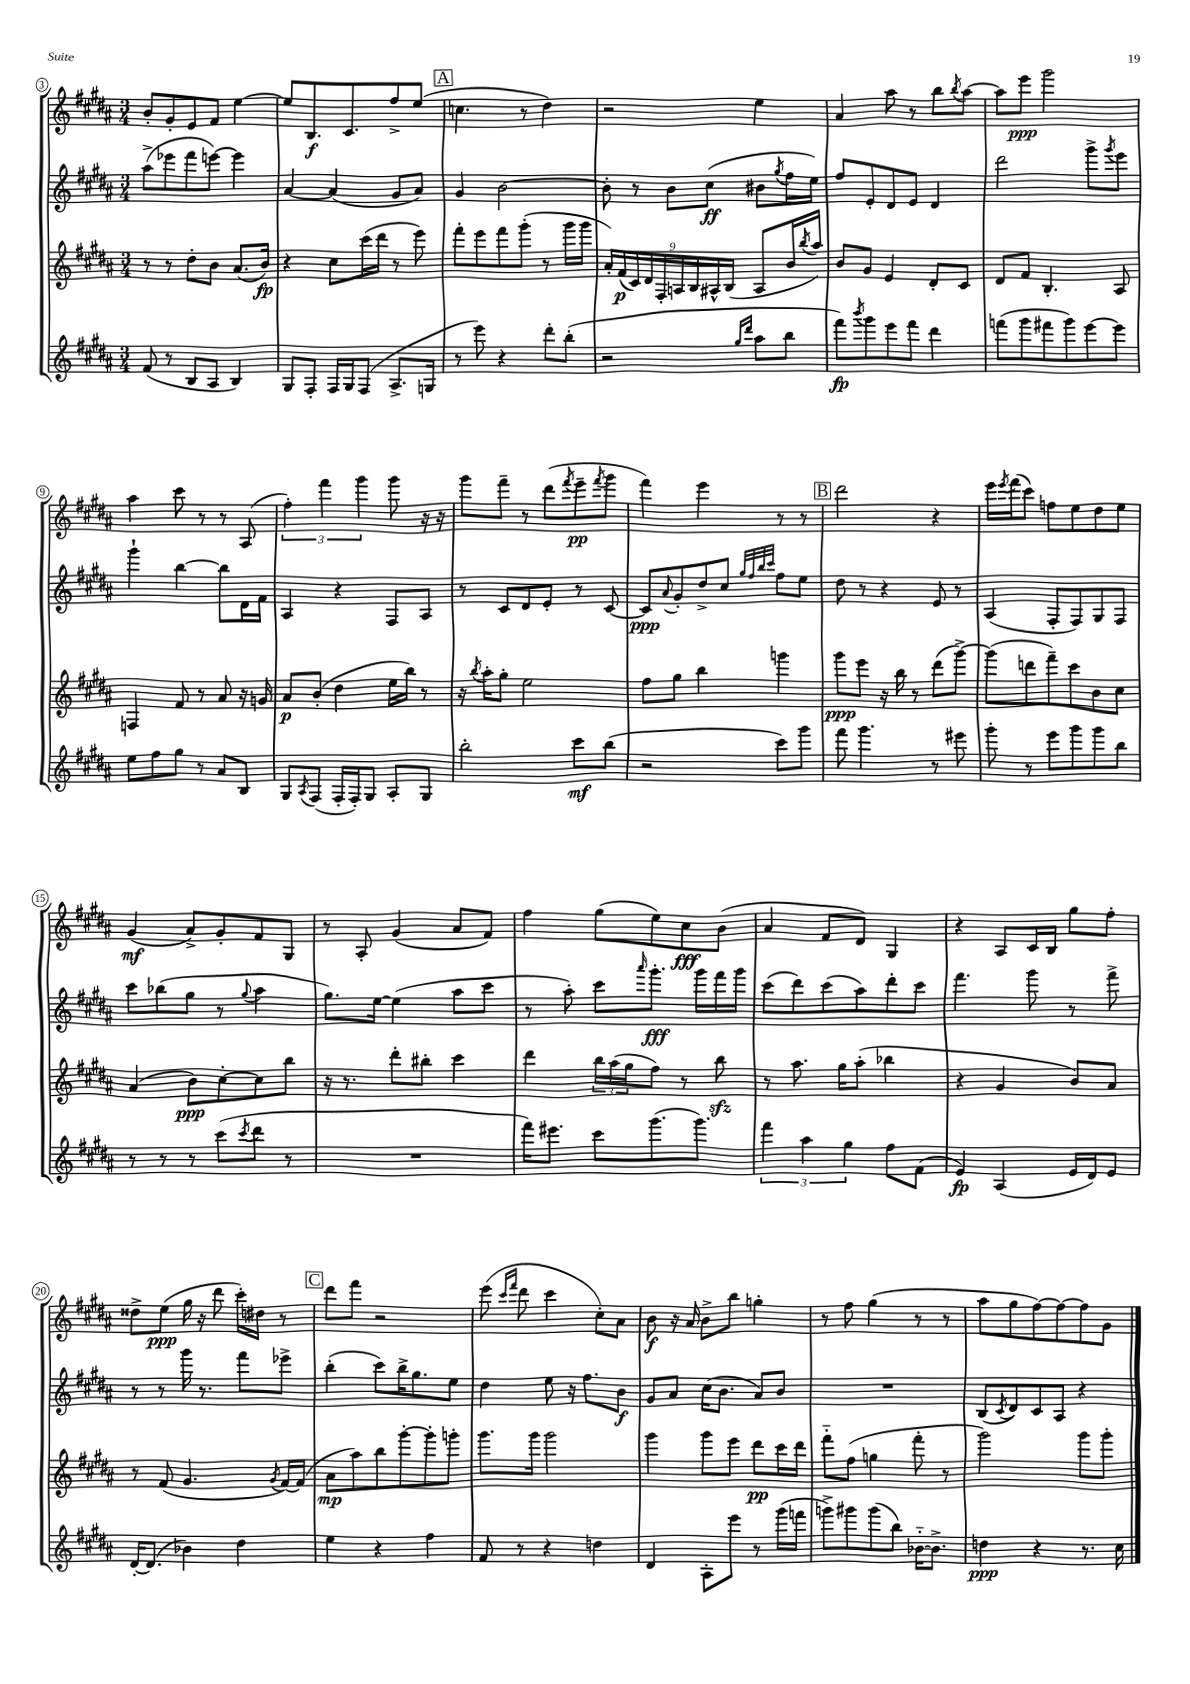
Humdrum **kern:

**kern	**dynam	**kern	**dynam	**kern	**dynam	**kern	**dynam
*part4	*part4	*part3	*part3	*part2	*part2	*part1	*part1
*staff4	*staff4	*staff3	*staff3	*staff2	*staff2	*staff1	*staff1
*clefG2	*	*clefG2	*	*clefG2	*	*clefG2	*
*k[f#c#g#d#a#]	*	*k[f#c#g#d#a#]	*	*k[f#c#g#d#a#]	*	*k[f#c#g#d#a#]	*
*M3/4	*	*M3/4	*	*M3/4	*	*M3/4	*
=3	=3	=3	=3	=3	=3	=3	=3
(8f#/	.	8r	.	(8aa#^\L	.	8b'/L	.
8r	.	8r	.	8eee-X\	.	8g#'/	.
8B/L	.	8dd#'\L	.	8fff#\	.	8e/	.
8A#/J	.	8b\J	.	[8eeen\J)	.	8f#/J	.
4B/)	.	(8.a#/L	.	4eee\]	.	[4ee\	.
.	.	16b/Jk)	fp	.	.	.	.
=4	=4	=4	=4	=4	=4	=4	=4
8G#/L	.	4r	.	[4a#/	.	8ee/L]	.
8F#'/J	.	.	.	.	.	8.B/	f
16F#/LL	.	8cc#\L	.	(4a#/]	.	.	.
16G#/J	.	.	.	.	.	8.c#/	.
(8F#/J	.	(16ccc#\L	.	.	.	.	.
.	.	16ddd#\JJ	.	.	.	.	.
8.A#^/L	.	8r	.	8g#/L	.	8ff#^/	.
.	.	8eee\)	.	8a#/J)	.	(8ee/J	.
16Gn/Jk	.	.	.	.	.	.	.
!!LO:REH:place=s1:t=A
=5	=5	=5	=5	=5	=5	=5	=5
8r	.	8fff#'\L	.	4g#/	.	4.ccn\	.
8eee\)	.	8eee\	.	.	.	.	.
4r	.	8fff#\	.	[2b\	.	.	.
.	.	(8ggg#'\J	.	.	.	8r	.
8ddd#'\L	.	8r	.	.	.	4dd#\)	.
(8bb'\J	.	16ggg#\LL	.	.	.	.	.
.	.	16ggg#\JJ	.	.	.	.	.
=6	=6	=6	=6	=6	=6	=6	=6
2r	.	18a#'/LL)	.	8b'\]	.	2r	.
.	.	(18f#/	p	.	.	.	.
.	.	18c#/)	.	.	.	.	.
.	.	.	.	8r	.	.	.
.	.	18d#/	.	.	.	.	.
.	.	18F#'/	.	.	.	.	.
.	.	.	.	8b\L	.	.	.
.	.	18An/	.	.	.	.	.
.	.	18B/	.	.	.	.	.
.	.	.	.	(8cc#\J	ff	.	.
.	.	18A#X^^/	.	.	.	.	.
.	.	(18B/JJ	.	.	.	.	.
16qqgg#/LL	.	.	.	.	.	.	.
16qqddd#/JJ	.	.	.	.	.	.	.
8aa#\L	.	8A#/L	.	8b#X\L	.	4ee\	.
.	.	.	.	8qgg#/	.	.	.
8bb\J	.	16b/L	.	16ff#\L	.	.	.
.	.	8qbb/	.	.	.	.	.
.	.	16aa#/JJ)	.	16ee\JJ)	.	.	.
=7	=7	=7	=7	=7	=7	=7	=7
8fff#\L)	fp	8b/L	.	8ff#/L	.	4a#/	.
8qbbb/	.	.	.	.	.	.	.
8ggg#\	.	8g#/J	.	8e'/	.	.	.
8eee\	.	4e/	.	8d#/	.	8aa#\	.
8fff#\J	.	.	.	8e/J	.	8r	.
4ddd#\	.	8d#'/L	.	4d#/	.	8bb\L	.
.	.	.	.	.	.	8qbb/	.
.	.	8c#/J	.	.	.	[8aa#\J	.
=8	=8	=8	=8	=8	=8	=8	=8
(8fffn\L	.	8d#/L	.	2ddd#\	.	8aa#\L]	.
8ggg#\	.	8f#/J	.	.	.	8eee\J	ppp
8fff#X\	.	4.B'/	.	.	.	2ggg#\	.
8ggg#\)	.	.	.	.	.	.	.
[8eee\	.	.	.	8ggg#^\L	.	.	.
.	.	.	.	8qggg#/	.	.	.
8eee\J]	.	8A#/	.	8eee\J	.	.	.
!!LO:LB:g=z
=9	=9	=9	=9	=9	=9	=9	=9
8ee\L	.	4Fn/	.	4ggg#`\	.	4aa#\	.
8ff#\	.	.	.	.	.	.	.
8gg#\J	.	8f#/	.	[4bb\	.	8ccc#\	.
8r	.	8r	.	.	.	8r	.
8a#/L	.	8a#/	.	8bb\L]	.	8r	.
8B/J	.	16r	.	16d#\L	.	(8A#/	.
.	.	16gn/	.	16f#\JJ	.	.	.
=10	=10	=10	=10	=10	=10	=10	=10
8G#/L	.	8a#/L	p	4A#/	.	6ff#'\)	.
8qA#/	.	.	.	.	.	.	.
(8F#/J	.	(8b'/J	.	.	.	.	.
.	.	.	.	.	.	6fff#\	.
16F#'/LL	.	4dd#\	.	4r	.	.	.
16F#'/J)	.	.	.	.	.	.	.
.	.	.	.	.	.	6ggg#\	.
8G#/J	.	.	.	.	.	.	.
8A#'/L	.	16ee\LL	.	8F#/L	.	8ggg#\	.
.	.	16bb\JJ)	.	.	.	.	.
8G#/J	.	8r	.	8A#/J	.	16r	.
.	.	.	.	.	.	16r	.
=11	=11	=11	=11	=11	=11	=11	=11
2bb'\	.	16r	.	8r	.	8ggg#\L	.
.	.	8qbb/	.	.	.	.	.
.	.	16aa#'\KL	.	.	.	.	.
.	.	8gg#'\J	.	8c#/L	.	8fff#~\J	.
.	.	2ee\	.	8d#/	.	8r	.
.	.	.	.	8e'/J	.	(8ddd#\L	.
.	.	.	.	.	.	8qfff#/	.
8ccc#\L	mf	.	.	8r	.	8eee~\	pp
.	.	.	.	.	.	8qfff#/	.
(8bb\J	.	.	.	[8c#/	.	8ggg#\J	.
=12	=12	=12	=12	=12	=12	=12	=12
2r	.	8ff#\L	.	8c#/L]	ppp	4fff#\)	.
.	.	.	.	8qqa#/	.	.	.
.	.	8gg#\J	.	8g#'/	.	.	.
.	.	4bb\	.	8dd#^/	.	4eee\	.
.	.	.	.	8cc#/J	.	.	.
.	.	.	.	32qqgg#/LLL	.	.	.
.	.	.	.	32qqff#/	.	.	.
.	.	.	.	32qqbb/	.	.	.
.	.	.	.	32qqccc#/JJJ	.	.	.
8ccc#\L)	.	4gggn\	.	8ff#\L	.	8r	.
8ggg#\J	.	.	.	8ee\J	.	8r	.
!!LO:REH:place=s1:t=B
=13	=13	=13	=13	=13	=13	=13	=13
8fff#\	.	8ggg#\L	ppp	8dd#\	.	2ddd#\	.
4.ggg#\	.	8eee\J	.	8r	.	.	.
.	.	16r	.	4r	.	.	.
.	.	16bb\	.	.	.	.	.
.	.	8r	.	.	.	.	.
8r	.	(8ddd#\L	.	8e/	.	4r	.
8eee#X\	.	[8ggg#^\J)	.	8r	.	.	.
=14	=14	=14	=14	=14	=14	=14	=14
8ggg#'\	.	(8ggg#\L]	.	(4A#/	.	16eee\LL	.
.	.	.	.	.	.	8qeee/	.
.	.	.	.	.	.	(16fff#\J	.
8r	.	8dddn\	.	.	.	8ccc#\J)	.
8eee\L	.	8fff#~\)	.	8F#'/L	.	8ffn\L	.
8ggg#\	.	8ccc#\	.	8F#/)	.	8ee\	.
8ggg#\	.	8b\	.	8G#/	.	8dd#\	.
8bb\J	.	8cc#\J	.	8F#/J	.	8ee\J	.
!!LO:LB:g=z
=15	=15	=15	=15	=15	=15	=15	=15
8r	.	(4a#/	.	8ccc#\L	.	(4g#/	mf
8r	.	.	.	(8bb-X\	.	.	.
8r	.	8b\L)	ppp	8gg#\J	.	8a#^/L)	.
(8ccc#\L	.	[8cc#'\	.	8r	.	8g#'/	.
8qccc#/	.	.	.	8qqgg#/	.	.	.
8ddd#\J	.	8cc#\]	.	4aa#\	.	8f#/	.
8r	.	8bb\J	.	.	.	8G#/J	.
=16	=16	=16	=16	=16	=16	=16	=16
2.r	.	16r	.	8.gg#\L)	.	8r	.
.	.	8.r	.	.	.	.	.
.	.	.	.	.	.	8A#'/	.
.	.	.	.	[16ee\Jk	.	.	.
.	.	8ddd#'\L	.	(4ee\]	.	(4g#/	.
.	.	8bb#X'\J	.	.	.	.	.
.	.	4ccc#\	.	8aa#\L	.	8a#/L	.
.	.	.	.	8ccc#\J	.	8f#/J)	.
=17	=17	=17	=17	=17	=17	=17	=17
16fff#\KL)	.	4ddd#\	.	8r	.	4ff#\	.
8.eee#X\J	.	.	.	.	.	.	.
.	.	.	.	8aa#'\)	.	.	.
8ccc#\L	.	24bb\LL	.	8ccc#\L	.	(8gg#\L	.
.	.	(24aa#\	.	.	.	.	.
.	.	24gg#\J	.	.	.	.	.
.	.	.	.	16qqaaa#/	.	.	.
(8.ggg#\	.	8ff#\J)	.	8.ggg#'\J	fff	8ee\)	.
.	.	8r	.	.	.	8cc#\	fff
8.ggg#\J)	.	.	.	16ggg#\LL	.	.	.
.	.	8bbzz\	.	16fff#\	.	(8b\J	.
.	.	.	.	16ggg#\JJ	.	.	.
=18	=18	=18	=18	=18	=18	=18	=18
6fff#\	.	8r	.	(8ccc#\L	.	4a#/	.
.	.	8.aa#\	.	8ddd#\)	.	.	.
6aa#\	.	.	.	.	.	.	.
.	.	.	.	(8ccc#\	.	8f#/L	.
.	.	16gg#\KL	.	.	.	.	.
6gg#\	.	.	.	.	.	.	.
.	.	(8aa#'\J	.	8aa#\)	.	8d#/J)	.
8ff#\L	.	4bb-X\	.	8ddd#'\	.	4G#/	.
(8f#\J	.	.	.	8ccc#\J	.	.	.
=19	=19	=19	=19	=19	=19	=19	=19
4e/)	fp	4r	.	4.fff#\	.	4r	.
(4A#/	.	4g#/	.	.	.	8A#/L	.
.	.	.	.	8ggg#\	.	16c#/L	.
.	.	.	.	.	.	16B/JJ	.
16e/LL	.	8b/L)	.	8r	.	8gg#\L	.
16d#/J)	.	.	.	.	.	.	.
8e/J	.	8a#/J	.	8fff#^\	.	8ff#'\J	.
!!LO:LB:g=z
=20	=20	=20	=20	=20	=20	=20	=20
[16d#'/KL	.	8r	.	8r	.	8dd##X^\L	.
(8.d#/J]	.	.	.	.	.	.	.
.	.	(8f#/	.	8r	.	(8ee\J	ppp
4b-X\)	.	4.g#/	.	16ggg#\	.	16gg#\	.
.	.	.	.	8.r	.	16r	.
.	.	.	.	.	.	8ddd#\	.
4dd#\	.	.	.	8fff#\L	.	16ccc#'\LL)	.
.	.	.	.	.	.	16dd#X\JJ	.
.	.	8qg#/	.	.	.	.	.
.	.	[16f#/LL)	.	8eee-X^\J	.	8r	.
.	.	(16f#/JJ]	.	.	.	.	.
!!LO:REH:place=s1:t=C
=21	=21	=21	=21	=21	=21	=21	=21
4ee\	.	8a#\L	mp	(4bb'\	.	8ddd#\L	.
.	.	8aa#\)	.	.	.	8fff#\J	.
4r	.	8bb\	.	8ccc#\L)	.	2r	.
.	.	[8ggg#'\	.	16bb^\K	.	.	.
.	.	.	.	8.gg#\	.	.	.
4ff#\	.	8ggg#'\]	.	.	.	.	.
.	.	8gggn'\J	.	8ee\J	.	.	.
=22	=22	=22	=22	=22	=22	=22	=22
8f#/	.	8.ggg#\L	.	4dd#\	.	(8eee\	.
.	.	.	.	.	.	16qqccc#/LL	.
.	.	.	.	.	.	16qqfff#/JJ	.
8r	.	.	.	.	.	8ddd#\	.
.	.	16ggg#\Jk	.	.	.	.	.
4r	.	2ggg#\	.	8ee\	.	4ccc#\	.
.	.	.	.	16r	.	.	.
.	.	.	.	8.ff#\L	.	.	.
4ddn\	.	.	.	.	.	8cc#'\L)	.
.	.	.	.	8b\J	f	8a#\J	.
=23	=23	=23	=23	=23	=23	=23	=23
4d#/	.	4ggg#\	.	8g#/L	.	8b\	f
.	.	.	.	8a#/J	.	16r	.
.	.	.	.	.	.	16a#/	.
8A#'\L	.	8ggg#\L	.	(16cc#\KL	.	8b^\L	.
.	.	.	.	8.b\J	.	.	.
8eee\J	.	8eee\J	.	.	.	8bb\J	.
8r	.	8ddd#\L	pp	8a#/L)	.	4ggn'\	.
(16ggg#\LL	.	16ccc#\L	.	8b/J	.	.	.
16fffn\JJ	.	16ddd#\JJ	.	.	.	.	.
=24	=24	=24	=24	=24	=24	=24	=24
8gggn^\L)	.	8fff#\L	.	2.r	.	8r	.
8ggg#X\	.	(8ff#\J	.	.	.	8ff#\	.
(8ggg#\	.	4ggn\	.	.	.	(4gg#\	.
8bb\J)	.	.	.	.	.	.	.
[16b-X\KL	.	8fff#'\	.	.	.	8r	.
8.b-^\J]	.	.	.	.	.	.	.
.	.	8r	.	.	.	8r	.
=25	=25	=25	=25	=25	=25	=25	=25
4ddn\	ppp	2ggg#\)	.	(8B/L	.	8aa#\L	.
.	.	.	.	8qc#/	.	.	.
.	.	.	.	8d#/)	.	8gg#\	.
4r	.	.	.	8c#/	.	[8ff#\)	.
.	.	.	.	8A#/J	.	8ff#\_	.
8.r	.	8ggg#\L	.	4r	.	8ff#\]	.
.	.	8ggg#'\J	.	.	.	8g#\J	.
16cc#\	.	.	.	.	.	.	.
==	==	==	==	==	==	==	==
*-	*-	*-	*-	*-	*-	*-	*-
